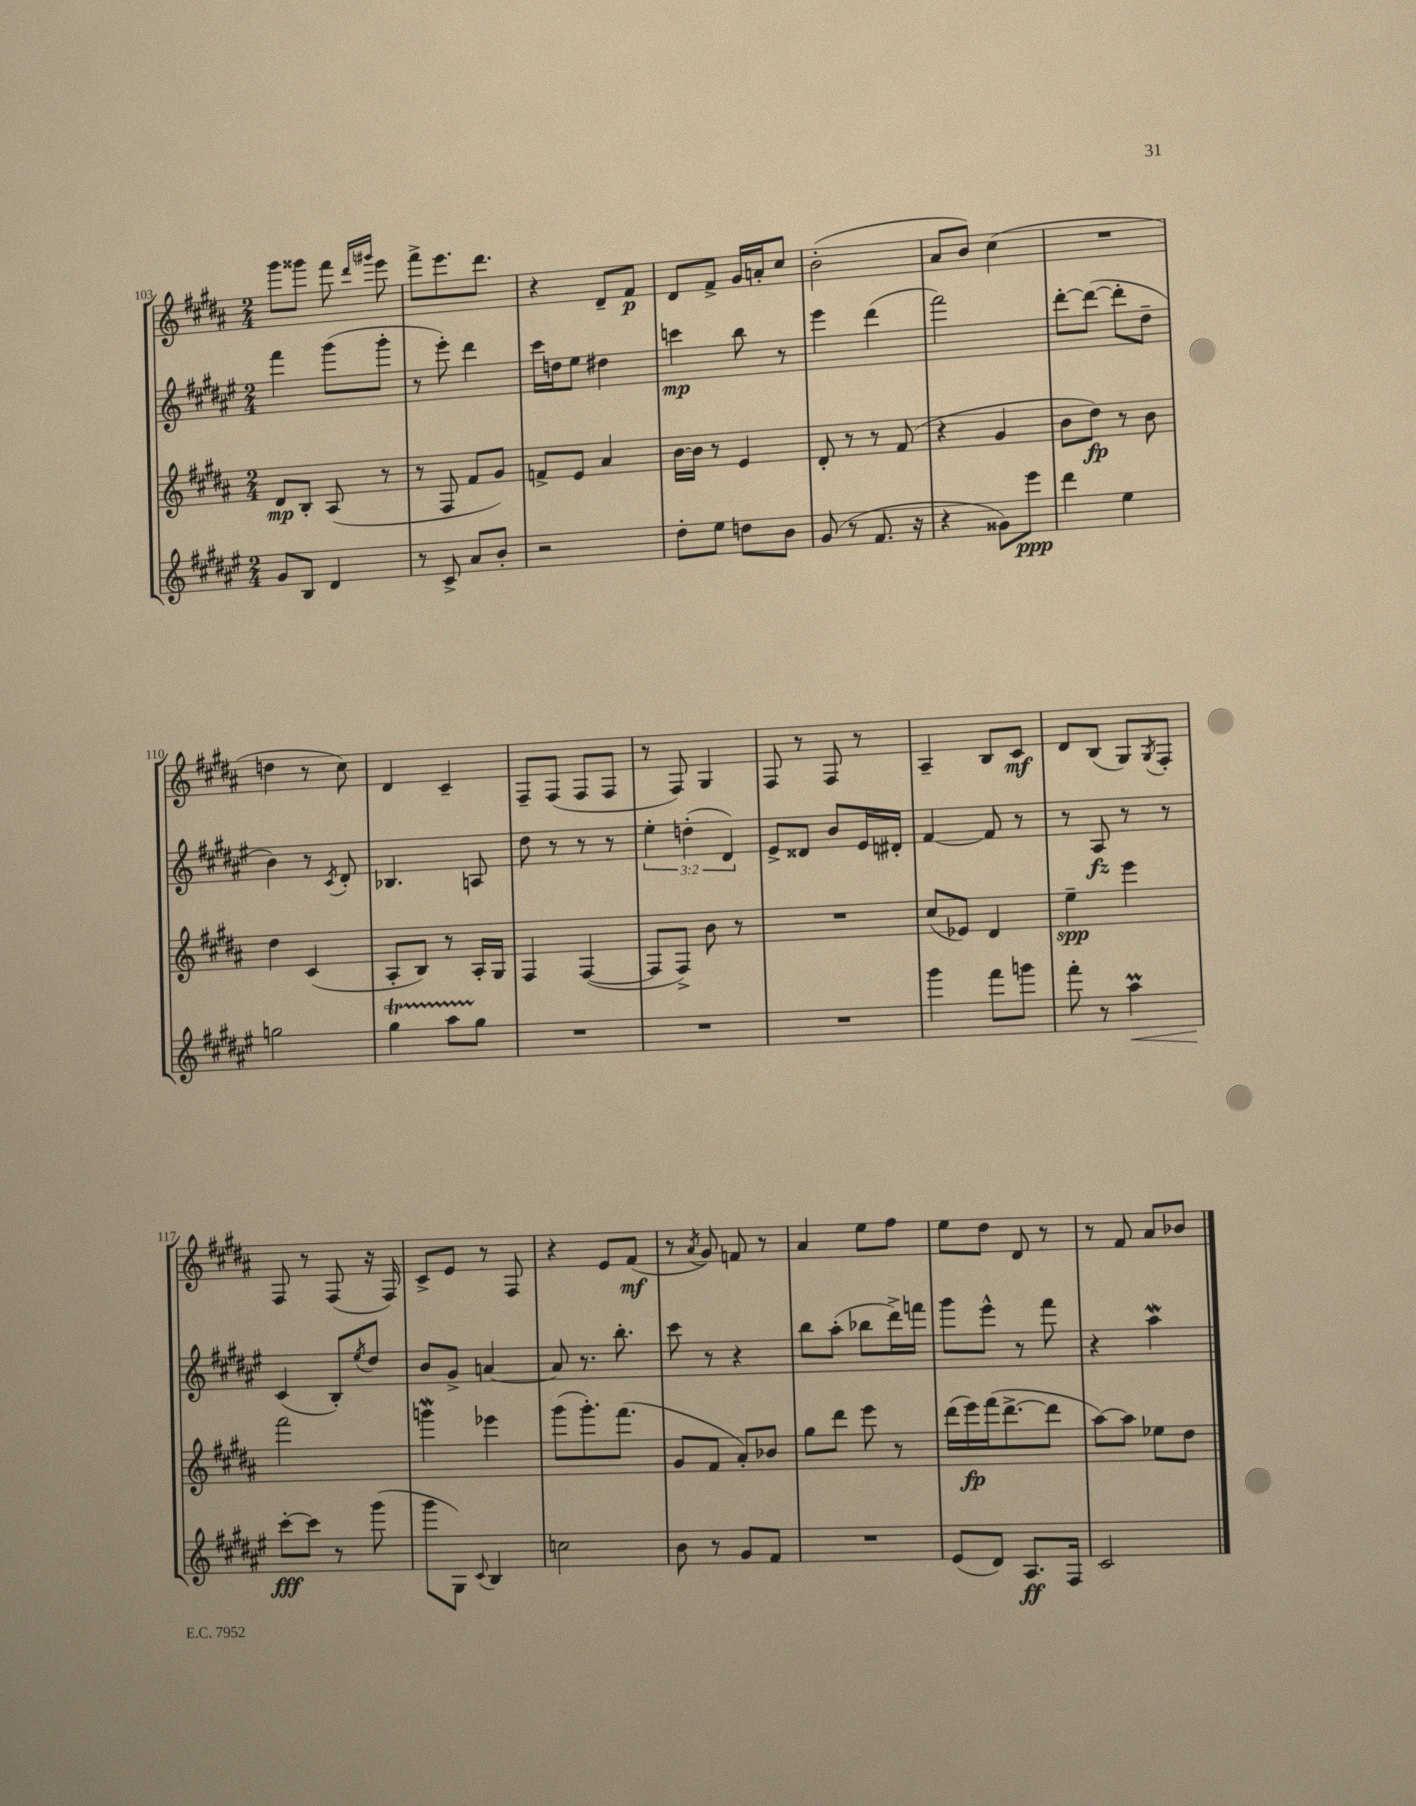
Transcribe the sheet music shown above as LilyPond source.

<<
\new StaffGroup <<
\new Staff = "s0" {
    \clef treble \key b \major \numericTimeSignature \time 2/4
    gis'''8 gisis'''8 fis'''8 \grace { dis'''16 gis'''16 } e'''8 |
    fis'''8-> e'''8. dis'''8. |
    r4 dis'8-- fis'8\p |
    dis'8 fis'8-> gis'16 a'16-. cis''8 |
    b'2-.( |
    ais'8 b'8) cis''4( |
    R2 |
    d''4 r8 cis''8) |
    dis'4 cis'4-- |
    fis8-- fis8( fis8 fis8 |
    r8 fis8) gis4 |
    fis8 r8 fis8 r8 |
    ais4-- b8 cis'8\mf |
    dis'8 b8( gis8) \acciaccatura { gis8 } fis8-. |
    fis8 r8 fis8( r16 fis16) |
    cis'8-> e'8 r8 fis8 |
    r4 e'8 fis'8\mf( |
    r8 \acciaccatura { ais'8 } gis'8) f'8 r8 |
    ais'4 e''8 fis''8 |
    e''8 dis''8 dis'8 r8 |
    r8 fis'8 ais'8 bes'8 \bar "|." |
}
\new Staff = "s1" {
    \clef treble \key fis \major \numericTimeSignature \time 2/4 \override Staff.TupletNumber.text = #tuplet-number::calc-fraction-text
    fis'''4 gis'''8( gis'''8-. |
    r8 eis'''8-.) dis'''4 |
    cis'''16 d''16 eis''8 dis''4 |
    c'''4\mp b''8 r8 |
    eis'''4 dis'''4( |
    fis'''2) |
    dis'''8~-. dis'''8~( dis'''8-. dis''8-- |
    b'4) r8 \acciaccatura { cis'8 } dis'8-. |
    bes4. a8 |
    dis''8 r8 r8 r8 |
    \tuplet 3/2 { eis''4-. d''4-.( dis'4) } |
    eis'8-> disis'8 b'8 eis'16 dis'16-. |
    fis'4~ fis'8 r8 |
    r8 ais8\fz r8 r8 |
    cis'4( b8-.) \acciaccatura { eis''8 } dis''8 |
    b'8 gis'8-> a'4~ |
    a'8 r8. b''8.-. |
    cis'''8 r8 r4 |
    b''8 ais''8-.( bes''8 dis'''16->) f'''16 |
    gis'''8 eis'''8-^ r8 fis'''8 |
    r4 ais''4\mordent \bar "|." |
}
\new Staff = "s2" {
    \clef treble \key b \major \numericTimeSignature \time 2/4
    dis'8\mp b8-. ais8( r8 |
    r8 fis8 fis'8 gis'8) |
    f'8-> e'8 ais'4 |
    b'16~ b'16 r8 e'4 |
    dis'8-. r8 r8 fis'8( |
    r4 gis'4 |
    b'8 dis''8\fp) r8 b'8 |
    dis''4 cis'4( |
    ais8-. b8) r8 ais16-. gis16 |
    fis4 fis4~( |
    fis8 fis8->) b'8 r8 |
    R2 |
    cis''8( ees'8) dis'4 |
    e''4--\spp e'''4 |
    fis'''2 |
    g'''4\mordent ees'''4 |
    gis'''8( gis'''8.-.) fis'''8.( |
    gis'8 fis'8 ais'8-.) bes'8 |
    gis''8 dis'''8 e'''8 r8 |
    dis'''16( e'''16\fp) fis'''16( dis'''8.~-> dis'''8 |
    ais''8~) ais''8 ees''8 dis''8 \bar "|." |
}
\new Staff = "s3" {
    \clef treble \key fis \major \numericTimeSignature \time 2/4
    gis'8 b8 dis'4 |
    r8 cis'8-> ais'8 b'8-. |
    r2 |
    dis''8-. eis''8 d''8 b'8 |
    gis'8( r8 fis'8. r16 |
    r4 gisis'8) eis'''8\ppp |
    dis'''4 eis''4 |
    g''2 |
    gis''4\startTrillSpan ais''8 gis''8\stopTrillSpan |
    R2 |
    R2 |
    R2 |
    gis'''4 fis'''8 g'''8 |
    fis'''8-. r8 ais''4\prall\< |
    cis'''8~-.\fff\! cis'''8 r8 gis'''8( |
    gis'''8 gis8) \appoggiatura { cis'8 } b4 |
    c''2 |
    b'8 r8 gis'8 fis'8 |
    R2 |
    eis'8( dis'8) ais8.\ff fis16 |
    cis'2 \bar "|." |
}
>>
>>
\layout { \context { \Score currentBarNumber = #103 } }
